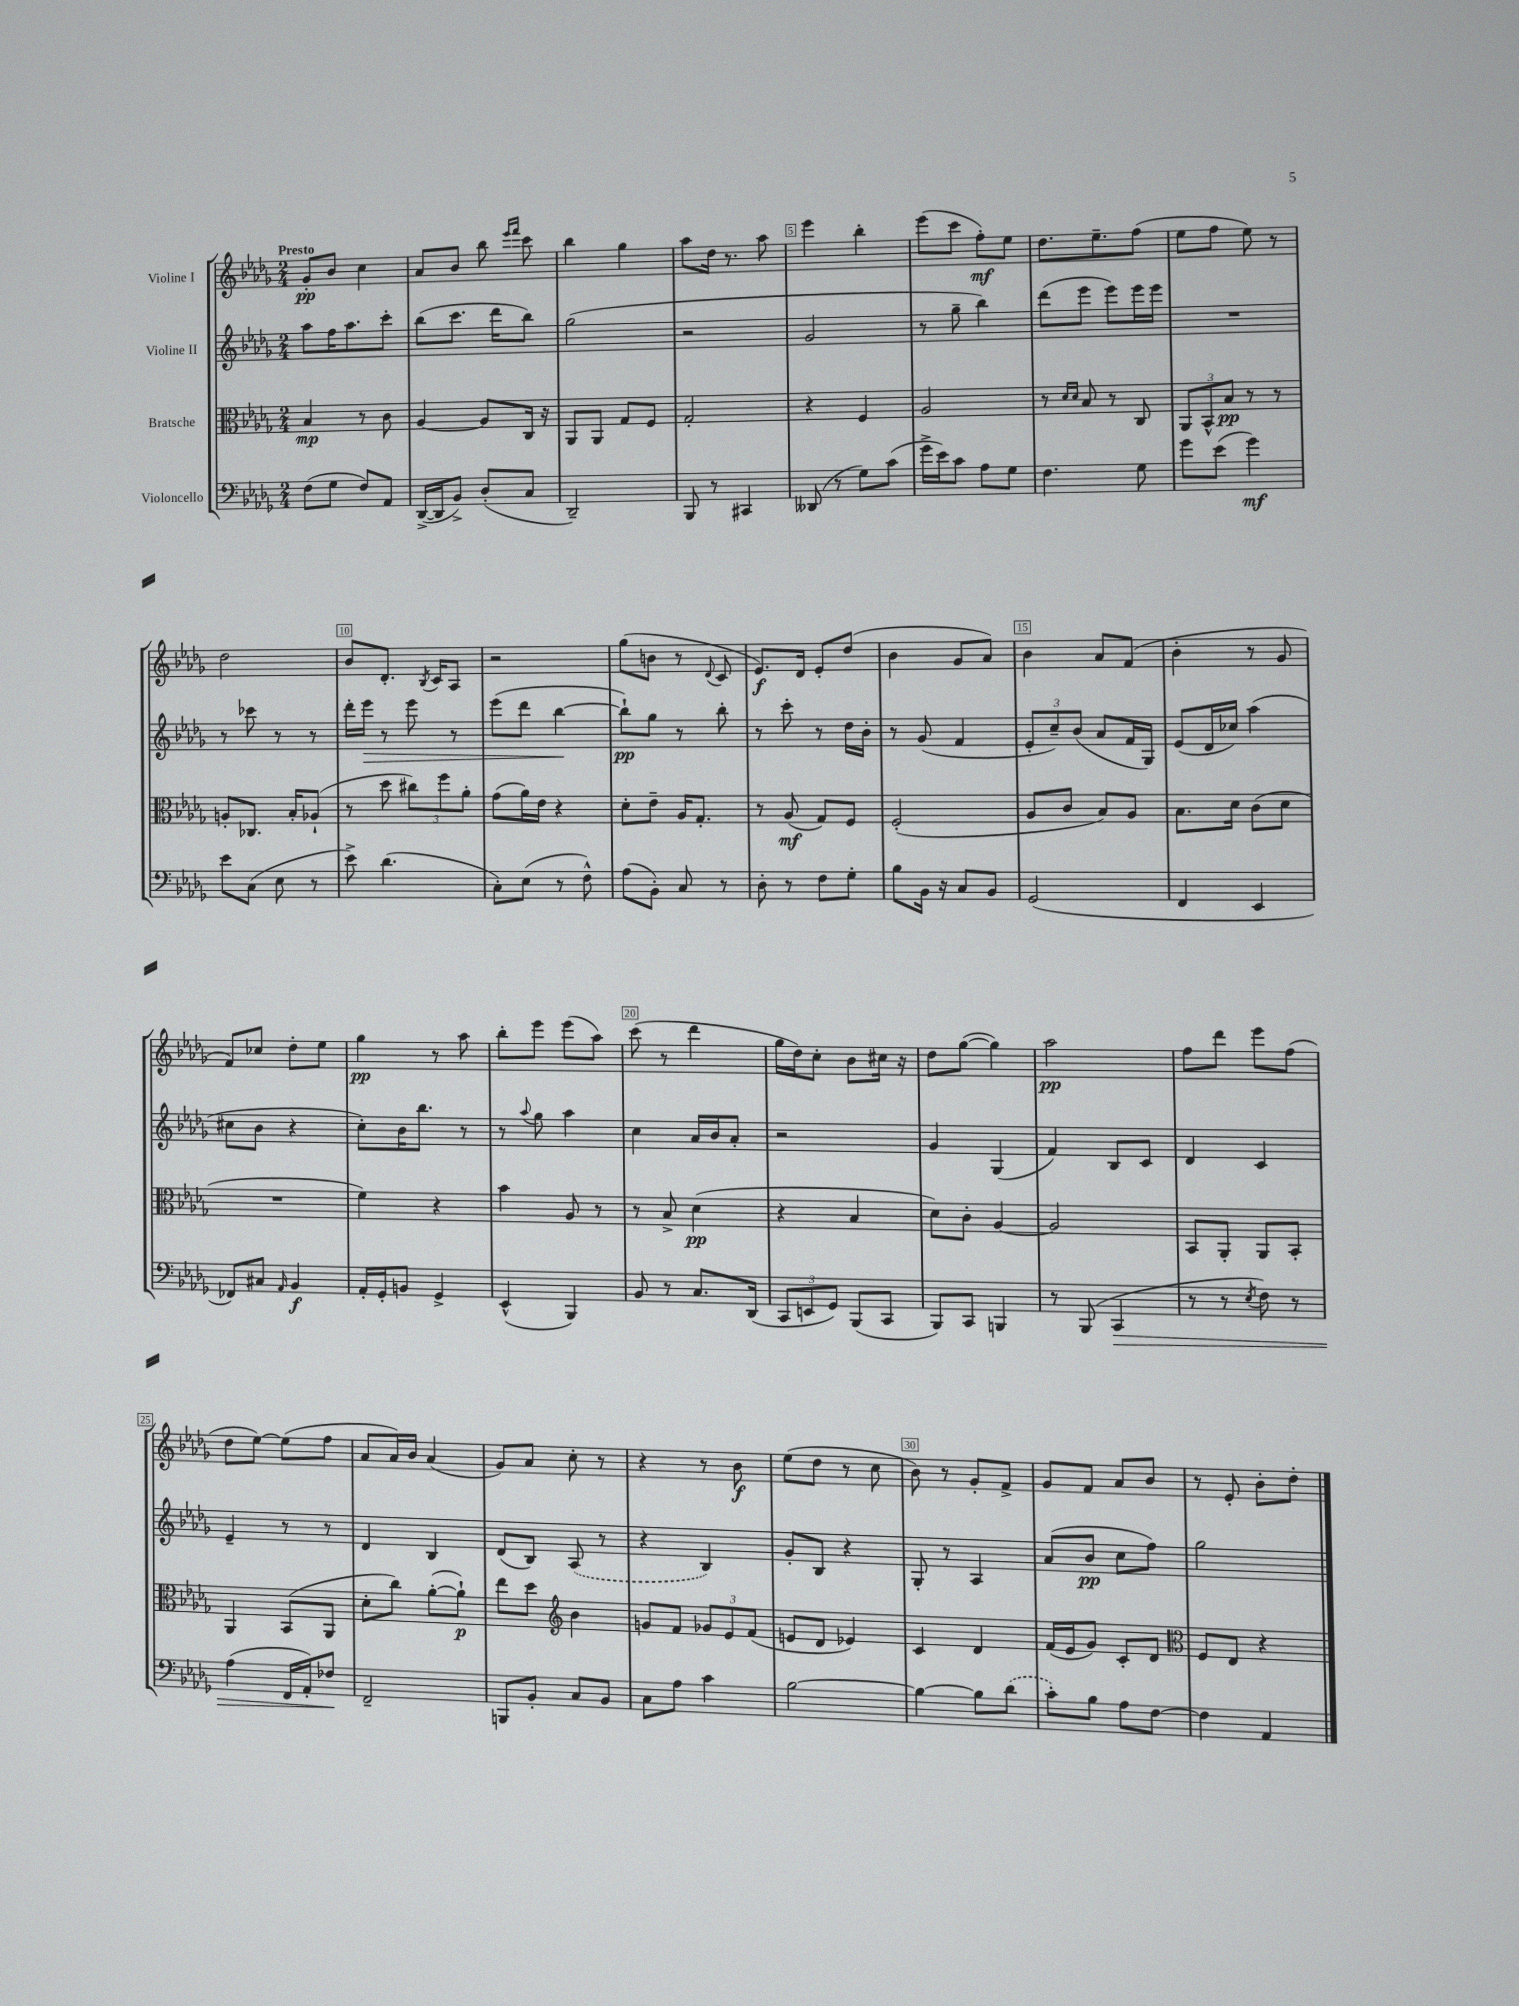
<<
\new StaffGroup <<
\new Staff = "s0" \with { instrumentName = "Violine I" } {
    \clef treble \key des \major \numericTimeSignature \time 2/4 \tempo "Presto"
    ges'8-.\pp bes'8 c''4 |
    aes'8 bes'8 bes''8 \grace { ees'''16 f'''16 } c'''8 |
    bes''4 ges''4 |
    aes''8 des''16 r8. aes''8 |
    ees'''4 bes''4-. |
    ees'''8( c'''8 f''8-.\mf) ees''8 |
    des''8. ees''8.-- f''8( |
    ees''8 f''8 ees''8) r8 |
    des''2 |
    bes'8 des'8.-. \acciaccatura { bes8 } c'16 aes8 |
    r2 |
    ges''8( b'8 r8 \appoggiatura { des'8 } c'8 |
    ees'8.\f) des'16 ees'8-. des''8( |
    bes'4 ges'8 aes'8) |
    bes'4 aes'8 f'8( |
    bes'4-. r8 ges'8 |
    f'8) ces''8 des''8-. ees''8 |
    ges''4\pp r8 aes''8 |
    bes''8-. ees'''8 ees'''8( aes''8) |
    c'''8( r8 des'''4 |
    ges''16 des''16) c''8-. bes'8 cis''16 r16 |
    des''8 ges''8~( ges''4) |
    aes''2\pp |
    f''8 des'''8 ees'''8 f''8( |
    des''8 ees''8~) ees''8( f''8 |
    aes'8 aes'16) bes'16 aes'4( |
    ges'8) aes'8 c''8-. r8 |
    r4 r8 bes'8\f |
    ees''8( des''8 r8 c''8 |
    bes'8) r8 ges'8-. f'8-> |
    ges'8 f'8 aes'8 bes'8 |
    r8 ees'8-. bes'8-. des''8-. \bar "|." |
}
\new Staff = "s1" \with { instrumentName = "Violine II" } {
    \clef treble \key des \major \numericTimeSignature \time 2/4
    aes''8 f''16 aes''8. c'''8-. |
    bes''8( c'''8. des'''16 bes''8) |
    ges''2( |
    r2 |
    ges'2 |
    r8 ges''8-- bes''4) |
    des'''8( ees'''8 ees'''8) ees'''16 ees'''16 |
    R2 |
    r8 ces'''8 r8 r8 |
    des'''16-. ees'''16\> r8 ees'''8 r8 |
    ees'''8( des'''8 bes''4~\! |
    bes''8-!\pp) ges''8 r8 bes''8-. |
    r8 c'''8-. r8 des''16 bes'16-. |
    r8 ges'8( f'4 |
    \tuplet 3/2 { ees'8-. c''8--) bes'8( } aes'8 f'16 ges16) |
    ees'8( des'16 ces''16) aes''4( |
    cis''8 bes'8 r4 |
    c''8-.) bes'16 bes''8. r8 |
    r8 \appoggiatura { aes''8 } ges''8 aes''4 |
    c''4 aes'16 bes'16 aes'8-. |
    r2 |
    ges'4 ges4( |
    f'4) bes8 c'8 |
    des'4 c'4 |
    ees'4-- r8 r8 |
    des'4 bes4 |
    des'8( bes8) \once \slurDashed aes8( r8 |
    r4 bes4) |
    ges'8-. bes8 r4 |
    ges8-. r8 aes4 |
    aes'8( bes'8\pp c''8 f''8) |
    ges''2 \bar "|." |
}
\new Staff = "s2" \with { instrumentName = "Bratsche" } {
    \clef alto \key des \major \numericTimeSignature \time 2/4
    bes4\mp r8 c'8 |
    aes4~ aes8 c16 r16 |
    aes,8 aes,8 ges8 f8 |
    ges2-. |
    r4 f4 |
    aes2 |
    r8 \grace { des'16 des'16 } bes8 r8 c8 |
    \tuplet 3/2 { aes,8 bes,8-^ bes8\pp } r8 r8 |
    a8-. ces8. bes16-. aes8-!( |
    r8 des''8 \tuplet 3/2 { cis''8) f''8 aes'8-. } |
    ges'8( aes'16) ees'16 r4 |
    des'8-. ees'8-- aes16 ges8.-. |
    r8 aes8\mf( ges8) f8 |
    f2-.( |
    aes8 c'8 bes8) aes8 |
    bes8. des'16 c'8( des'8 |
    R2 |
    f'4) r4 |
    bes'4 aes8 r8 |
    r8 bes8-> des'4\pp( |
    r4 bes4 |
    des'8) c'8-. aes4~ |
    aes2 |
    bes,8 aes,8-. aes,8 bes,8-. |
    aes,4 bes,8( aes,8 |
    des'8-. c''8) aes'8~-.( aes'8-!\p) |
    ees''8 des''8 \clef treble bes'4 |
    g'8 f'8 \tuplet 3/2 { ges'8 ees'8 f'8( } |
    e'8 des'8 ees'4) |
    c'4 des'4 |
    f'16( ees'16 ges'8) c'8-. des'8 |
    \clef alto f8 ees8 r4 \bar "|." |
}
\new Staff = "s3" \with { instrumentName = "Violoncello" } {
    \clef bass \key des \major \numericTimeSignature \time 2/4
    f8( ges8 f8) aes,8 |
    des,16~->( des,16 bes,8->) des8-.( c8 |
    des,2--) |
    bes,,8 r8 cis,4 |
    deses,8( r8 ges8) c'8( |
    ges'16-> ees'16) c'8 aes8 ges8 |
    f4. ges8 |
    ges'8 ees'8( ges'4\mf) |
    ees'8 c8( ees8 r8 |
    ees'8->) des'4.( |
    c8-.) ees8( r8 f8-^) |
    aes8( bes,8-.) c8 r8 |
    des8-. r8 f8 ges8-. |
    bes8 bes,16 r16 c8 bes,8 |
    ges,2( |
    f,4 ees,4 |
    fes,8) cis8 \grace { aes,16 } bes,4\f |
    aes,16-. ges,16-. b,8 ges,4-> |
    ees,4-^( bes,,4) |
    bes,8 r8 c8. des,16( |
    \tuplet 3/2 { c,8 e,8 ges,8) } bes,,8( c,8 |
    bes,,8) c,8 b,,4 |
    r8 bes,,8( c,4\> |
    r8 r8 \acciaccatura { ees8 } f8) r8 |
    aes4( f,16 aes,16-.) fes8\! |
    f,2-- |
    b,,8 bes,8-. c8 bes,8 |
    c8 aes8 c'4 |
    bes2~ |
    bes4~ bes8 \once \slurDashed des'8( |
    c'8-.) bes8 aes8 f8~ |
    f4 aes,4 \bar "|." |
}
>>
>>
\layout { \context { \Score \override BarNumber.break-visibility = ##(#f #t #t) barNumberVisibility = #(every-nth-bar-number-visible 5) \override BarNumber.stencil = #(make-stencil-boxer 0.1 0.3 ly:text-interface::print) } }
